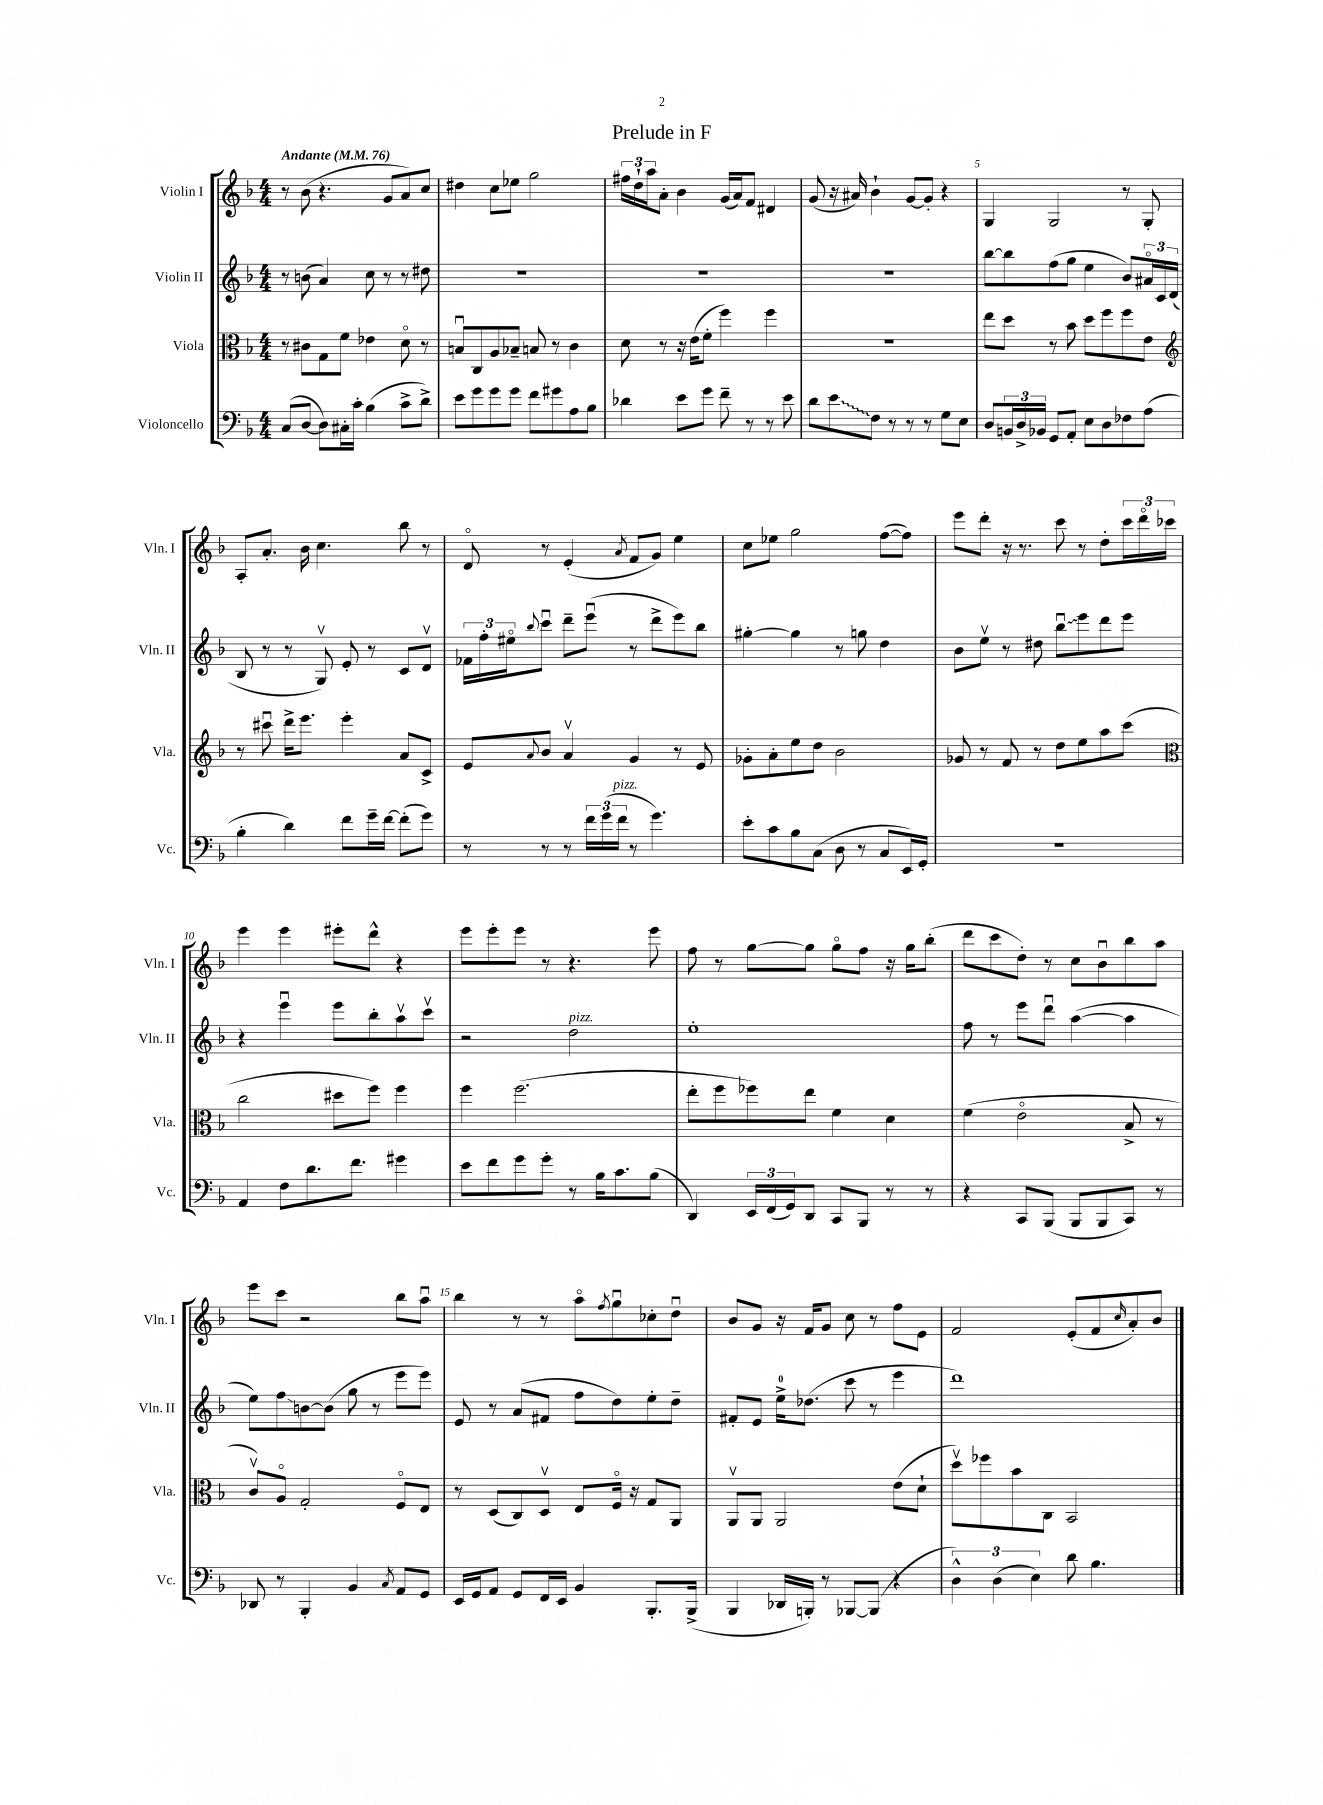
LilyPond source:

\header { title = "Prelude in F" }
<<
\new StaffGroup <<
\new Staff = "s0" \with { instrumentName = "Violin I" shortInstrumentName = "Vln. I" } {
    \clef treble \key f \major \numericTimeSignature \time 4/4 \tempo "Andante" 4 = 76
    r8 bes'8( r4. g'8 a'8) c''8 |
    dis''4 c''8 ees''8 g''2 |
    \tuplet 3/2 { fis''16 d''16-! a''16 } a'8-. bes'4 g'16( a'16) f'8 dis'4 |
    g'8( r16 ais'16) bes'4-! g'8~ g'8-. r4 |
    g4 g2 r8 g8-. |
    a8-. a'8.-. bes'16 c''4. bes''8 r8 |
    d'8\flageolet r8 e'4-.( \acciaccatura { a'8 } f'8 g'8) e''4 |
    c''8 ees''8 g''2 f''8~( f''8) |
    e'''8 d'''8-. r16 r8. c'''8 r8 d''8-. \tuplet 3/2 { c'''16 d'''16\flageolet ces'''16 } |
    e'''4 e'''4 eis'''8-. d'''8-^ r4 |
    e'''8 e'''8-. e'''8 r8 r4. e'''8 |
    f''8 r8 g''8~ g''8 g''8\flageolet f''8 r16 g''16 bes''8-.( |
    d'''8 c'''8 d''8-.) r8 c''8 bes'8\downbow bes''8 a''8 |
    e'''8 c'''8 r2 bes''8 a''8\downbow |
    bes''4 r8 r8 a''8\flageolet \acciaccatura { f''8 } g''8\downbow ces''8-. d''8\downbow |
    bes'8 g'8 r16 f'16 g'8 c''8 r8 f''8 e'8 |
    f'2 e'8-.( f'8 \grace { c''16 } a'8-.) bes'8 \bar "|." |
}
\new Staff = "s1" \with { instrumentName = "Violin II" shortInstrumentName = "Vln. II" } {
    \clef treble \key f \major \numericTimeSignature \time 4/4
    r8 b'8( a'4) c''8 r8 r8 dis''8 |
    R1 |
    R1 |
    R1 |
    bes''8~ bes''8 f''8( g''8 e''4 bes'8) \tuplet 3/2 { ais'16\flageolet c'16 d'16( } |
    bes8 r8 r8 g8\upbow) e'8-. r8 c'8 d'8\upbow |
    \tuplet 3/2 { fes'16 f''16-. eis''16\flageolet } \appoggiatura { bes''8 } c'''8\downbow d'''8-- e'''8\downbow( r8 d'''8-> e'''8) bes''8 |
    gis''4~-. gis''4 r8 g''8 d''4 |
    bes'8 e''8\upbow r8 dis''8 \once \override Glissando.style = #'zigzag bes''8\downbow\glissando e'''8 d'''8 e'''8 |
    r4 e'''4\downbow e'''8 bes''8-. a''8\upbow c'''8\upbow |
    r2 d''2^\markup { \italic "pizz." } |
    e''1-. |
    f''8 r8 e'''8 d'''8\downbow a''4~( a''4 |
    e''8) f''8\glissando b'8~ b'8( g''8 r8 e'''8 e'''8) |
    e'8 r8 a'8( fis'8 f''8 d''8) e''8-. d''8-- |
    fis'8-. e'8 e''16-0-> des''8.( c'''8 r8 e'''4 |
    d'''1) \bar "|." |
}
\new Staff = "s2" \with { instrumentName = "Viola" shortInstrumentName = "Vla." } {
    \clef alto \key f \major \numericTimeSignature \time 4/4
    r8 cis'8 g8 f'8 ees'4 d'8\flageolet r8 |
    b8\downbow c8 a8 bes8-- b8 r8 c'4 |
    d'8 r8 r16 e'16( f'8-. f''4) f''4 |
    r1 |
    e''8 d''8 r8 bes'8 d''8 f''8 f''8 e'8 |
    \clef treble r8 cis'''8\downbow d'''16-> e'''8. e'''4-. a'8 c'8-> |
    e'8 \appoggiatura { a'8 } bes'8 a'4\upbow g'4 r8 e'8 |
    ges'8-. a'8-. e''8 d''8 bes'2 |
    ges'8 r8 f'8 r8 d''8 e''8 a''8 c'''8( |
    \clef alto c''2 dis''8 f''8) f''4 |
    f''4 f''2.( |
    e''8-. f''8 fes''8) e''8 f'4 d'4 |
    f'4( e'2\flageolet bes8-> r8 |
    c'8\upbow) a8\flageolet g2-. f8\flageolet e8 |
    r8 d8( c8) d8\upbow e8 f16\flageolet r16 g8 a,8 |
    a,8\upbow a,8 a,2 e'8( d'8-! |
    d''8\upbow) fes''8 bes'8 c8 bes,2 \bar "|." |
}
\new Staff = "s3" \with { instrumentName = "Violoncello" shortInstrumentName = "Vc." } {
    \clef bass \key f \major \numericTimeSignature \time 4/4
    c8( d8~ d8) cis16-. c'16-. bes4( c'8-> d'8->) |
    e'8 g'8 g'8 g'8 f'8 gis'8 a8 bes8 |
    des'4 e'8 g'8 f'8-- r8 r8 e'8 |
    d'8 \once \override Glissando.style = #'zigzag e'8\glissando f8 r8 r8 r8 g8 e8 |
    d8 \tuplet 3/2 { b,16 d16-> bes,16 } g,8 a,8-. e8 d8 fes8 a8( |
    bes4-. d'4) f'8 g'16-- f'16~ f'8-.( g'8) |
    r8 r8 r8 \tuplet 3/2 { f'16 g'16( f'16^\markup { \italic "pizz." } } r8 g'4.) |
    e'8-. c'8 bes8 c8( d8 r8 c8 e,16) g,16-. |
    R1 |
    a,4 f8 d'8. f'8. gis'4 |
    e'8 f'8 g'8 g'8-. r8 bes16 c'8. bes8( |
    d,4) \tuplet 3/2 { e,16 f,16( g,16) } d,8 c,8 bes,,8 r8 r8 |
    r4 c,8 bes,,8( bes,,8 bes,,8 c,8) r8 |
    des,8 r8 bes,,4-. bes,4 \acciaccatura { c8 } a,8 g,8 |
    e,16 g,16 a,8 g,8 f,16 e,16 bes,4 bes,,8.-. bes,,16->( |
    bes,,4 des,16 b,,16-.) r8 bes,,8~ bes,,8( r4 |
    \tuplet 3/2 { d4-^) d4( e4) } d'8 bes4. \bar "|." |
}
>>
>>
\layout { \context { \Score \override BarNumber.break-visibility = ##(#f #t #t) barNumberVisibility = #(every-nth-bar-number-visible 5) } }
